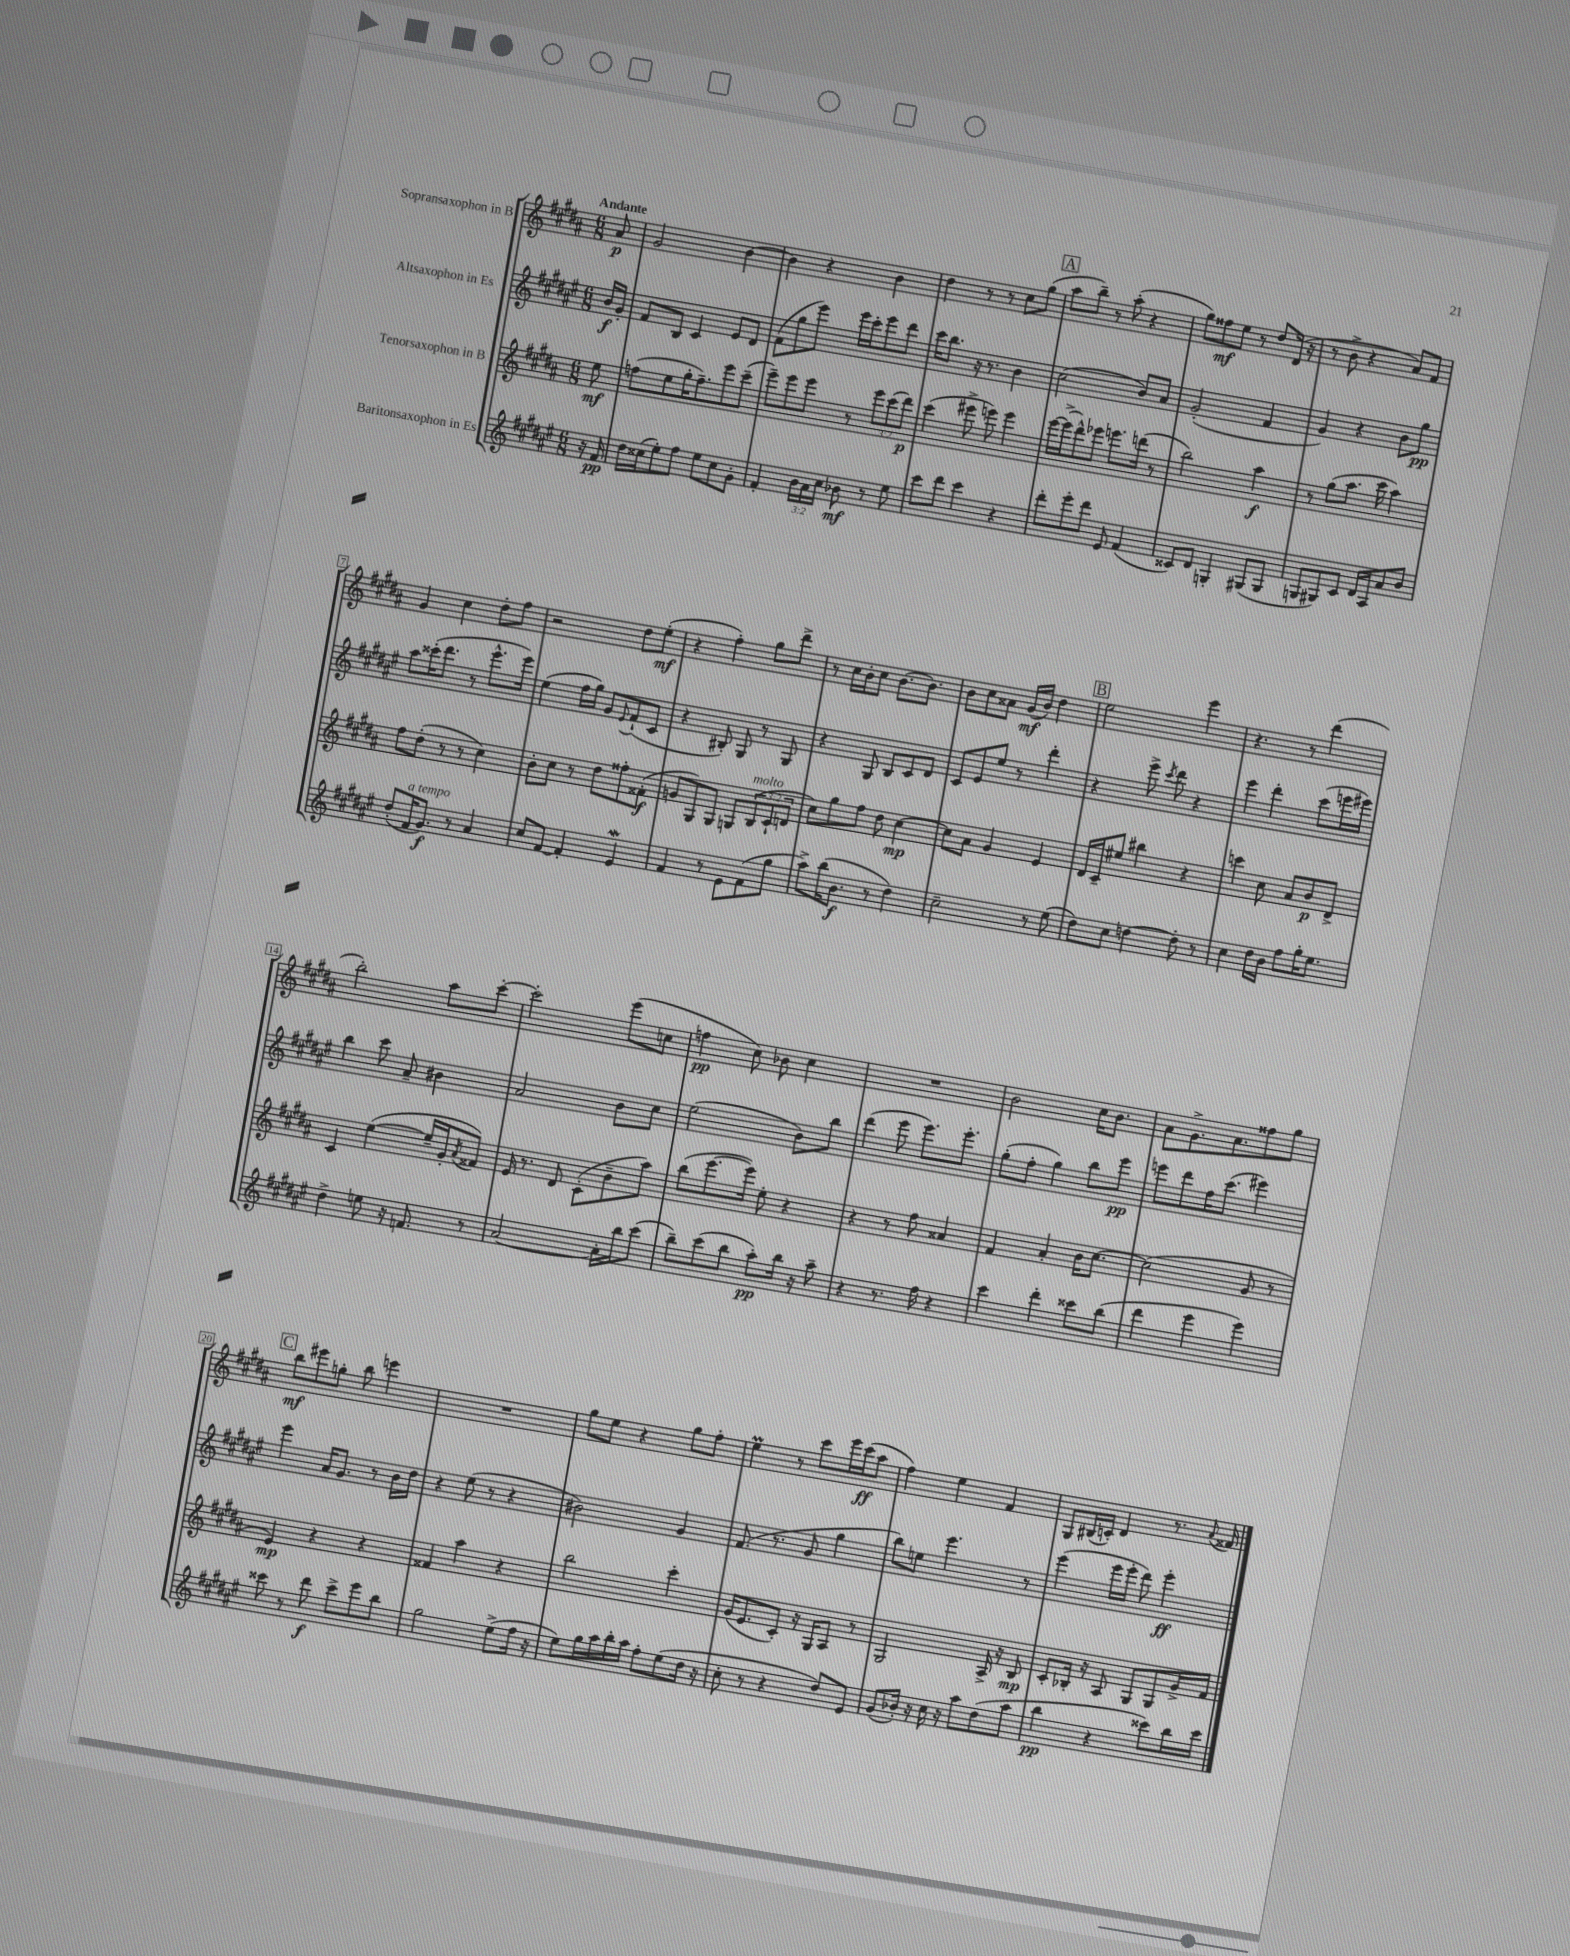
<<
\new StaffGroup <<
\new Staff = "s0" \with { instrumentName = "Sopransaxophon in B" } {
    \clef treble \key b \major \numericTimeSignature \time 6/8 \partial 8 \tempo "Andante"
    ais'8\p |
    gis'2 b'4~ |
    b'4 r4 b'4 |
    dis''4 r8 r8 cis''8 gis''8( |
    \mark \markup { \box "A" } ais''8 b''8--) r8 ais''8-.( r4 |
    gis''8) fisis''8\mf e''8 r8 dis''8 dis'16( r16 |
    r8 b'8-> r4 ais'8) fis'8 |
    gis'4 cis''4 dis''8-. fis''8 |
    r2 dis''8 e''8-.\mf( |
    r4 fis''4-.) gis''8 dis'''8-> |
    r8 cis''16 b'16-. cis''8 b'8.~ b'8. |
    b'8 cis''8 aisis'8 gis'16\mf( b'16) dis''4 |
    \mark \markup { \box "B" } e''2 e'''4 |
    r4. r8 dis'''4( |
    b''2-.) ais''8 cis'''8~-. |
    cis'''2-. e'''8( c''8 |
    f''4\pp cis''8) bes'8 cis''4 |
    R2. |
    b'2 cis''16 b'8. |
    ais'8 gis'8.-> ais'8. fisis''8 gis''8 |
    \mark \markup { \box "C" } b''8\mf eis'''8 g''8-. b''8 e'''4 |
    R2. |
    gis''8 e''8 r4 gis''8 fis''8-. |
    e''4\prall r8 cis'''8 e'''16 cis'''16\ff( ais''8 |
    fis''4) e''4 fis'4 |
    gis8 bis16( c'16-.) dis'4 r8. \appoggiatura { ais'8 } fisis'16 \bar "|." |
}
\new Staff = "s1" \with { instrumentName = "Altsaxophon in Es" } {
    \clef treble \key fis \major \numericTimeSignature \time 6/8 \partial 8
    b'16\f gis'16-. |
    fis'8 b8 cis'4 eis'8 dis'8 |
    fis'8( gis''8 eis'''8) eis'''16 cis'''16-. eis'''8 dis'''8 |
    cis'''16 b''8. r16 r8. b'4 |
    \mark \markup { \box "A" } cis''2( b'8) ais'8 |
    gis'2-.( fis'4 |
    gis'4) r4 b'8 gis''8\pp |
    ais''8 cisis'''16-.( dis'''8. r8 eis'''8.-^ eis'''16) |
    eis''4( fis''16 gis''16) gis'8 \appoggiatura { eis'8 } fis'8-!( cis'8 |
    r4 bis8-.) gis8 r8 gis8 |
    r4 gis8 b8 cis'8 dis'8 |
    cis'8 eis'8 eis''8 r8 dis'''4-. |
    \mark \markup { \box "B" } r4 eis'''8-> \acciaccatura { cis'''8 } dis'''8 r4 |
    eis'''4 dis'''4-. cis'''8( e'''16 eis'''16) |
    b''4 cis'''8 ais'8-- bis'4 |
    ais'2 b'8 cis''8 |
    eis''2( b'8) b''8 |
    dis'''4( eis'''8 eis'''8.) eis'''8.-. |
    gis''8-.( fis''8-. gis''4) b''8 eis'''8\pp |
    e'''8 dis'''8 fis''16 cis'''8.( eis'''4) |
    \mark \markup { \box "C" } eis'''4 ais'16 gis'8. r8 b'16 dis''16 |
    r4 eis''8( r8 r4 |
    bis'2) gis'4 |
    fis'8.( r8. gis'8 gis''4 |
    b''8) e''8 eis'''4. r8 |
    eis'''4( eis'''16 eis'''16-. dis'''8) eis'''4-.\ff \bar "|." |
}
\new Staff = "s2" \with { instrumentName = "Tenorsaxophon in B" } {
    \clef treble \key b \major \numericTimeSignature \time 6/8 \override Staff.TupletNumber.text = #tuplet-number::calc-fraction-text \partial 8
    e''8\mf |
    f''8( e''8 gis''16-. f''8.--) e'''8 cis'''8--( |
    e'''8--) e'''8 e'''8 r8 \tuplet 3/2 { e'''8 cis'''8( dis'''8\p) } |
    cis'''4( eis'''8-> e'''8) e'''4 |
    \mark \markup { \box "A" } e'''16~ e'''16->( dis'''8-^) ees'''8 e'''8. d'''16( r8 |
    b''2) ais''4\f |
    r8 gis''8( ais''8. cis'''16 ais''4) |
    fis''8 dis''8-.( r8 r8 cis''4) |
    b'8-. cis''8 r8 dis''8 fisis''8-. fisis'8-.\f( |
    g'8 gis8) gis8 g8 \tuplet 3/2 { b8^\markup { \italic "molto" }( cis'8-! d'8 } |
    cis''8) gis''8 fis''8 dis''8 cis''4~\mp |
    cis''8 ais'8 gis'4 e'4 |
    \mark \markup { \box "B" } dis'16 cis'16-- eis''8 bis''4 r4 |
    c'''4 cis''8 ais'8 b'8\p dis'8-> |
    cis'4 e''4~( e''16-- gis'16-. \acciaccatura { ais'8 } fisis'8) |
    e'16 r8. dis'8 cis'8-.( b'8-- ais''8) |
    b''8( e'''8.~ e'''16) e''8-. r4 |
    r4 r8 fis''8 aisis'4 |
    fis'4 ais'4-. b'16 cis''8.~ |
    cis''2( gis'8 r8 |
    \mark \markup { \box "C" } e'4\mp) r4 r4 |
    fisis'4 ais''4 r4 |
    b''2 cis'''4-. |
    gis'16( e'8. cis'8-.) r16 gis16 ais8 r8 |
    gis2 ais16-> r16 b8\mp |
    cis'8-. bes16-. r16 ais8 gis8 gis8 gis'16-> fis'16 \bar "|." |
}
\new Staff = "s3" \with { instrumentName = "Baritonsaxophon in Es" } {
    \clef treble \key fis \major \numericTimeSignature \time 6/8 \override Staff.TupletNumber.text = #tuplet-number::calc-fraction-text \partial 8
    r16 fis'16\pp |
    dis''16 cisis''16( eis''8-.) fis''8 eis''8 cisis''8 gis'8-. |
    fis'4-. \tuplet 3/2 { b'16 ais'16 cis''16 } bes'8\mf r8 eis''8 |
    cis'''8 dis'''8 cis'''4 r4 |
    \mark \markup { \box "A" } dis'''8-. eis'''8-. dis'''8 eis'8 fis'4( |
    cisis'8) dis'8 g4-. gis8( gis8 |
    g8 gis8) cis'8 dis'16 ais16 ais'8 b'8 |
    dis''8-.( fis'16^\markup { \italic "a tempo" } gis'8.\f) r8 ais'4 |
    cis''8 fis'8~ fis'4-. eis'4\mordent |
    fis'4 r8 eis'8 fis'8( gis''8 |
    ais''8->) b''16( b'8.\f r8 dis''4) |
    cis''2-- r8 eis''8( |
    \mark \markup { \box "B" } dis''8) cis''8 d''4~ d''8-. r8 |
    cis''4 dis''16 b'16 fis''8 gis''16-. eis''8. |
    dis''4-> e''8 r16 f'8. r8 |
    ais'2~ ais'16-. b''16 cis'''8( |
    b''8--) cis'''8( b''8 ais''8-.\pp) b''16 r16 ais''8-- |
    r4 r8. fis''16 r4 |
    cis'''4 dis'''4-. cisis'''8 b''8( |
    dis'''4 eis'''4 eis'''4) |
    \mark \markup { \box "C" } cisis'''8 r8 dis'''8\f cisis'''8-> eis'''8 b''8 |
    gis''2 eis''8->( fis''16 r16 |
    eis''8) gis''16 ais''16 b''16-. ais''16 fis''8-. eis''8( dis''16 r16 |
    cis''8-. r8 r4 dis''8) eis'8 |
    gis'8( bes'16-.) r16 cis''16 r16 ais''8 dis''8( ais''8 |
    b''4\pp r4 cisis'''8) b''16 cisis'''16 \bar "|." |
}
>>
>>
\layout { \context { \Score \override BarNumber.stencil = #(make-stencil-boxer 0.1 0.3 ly:text-interface::print) } }
